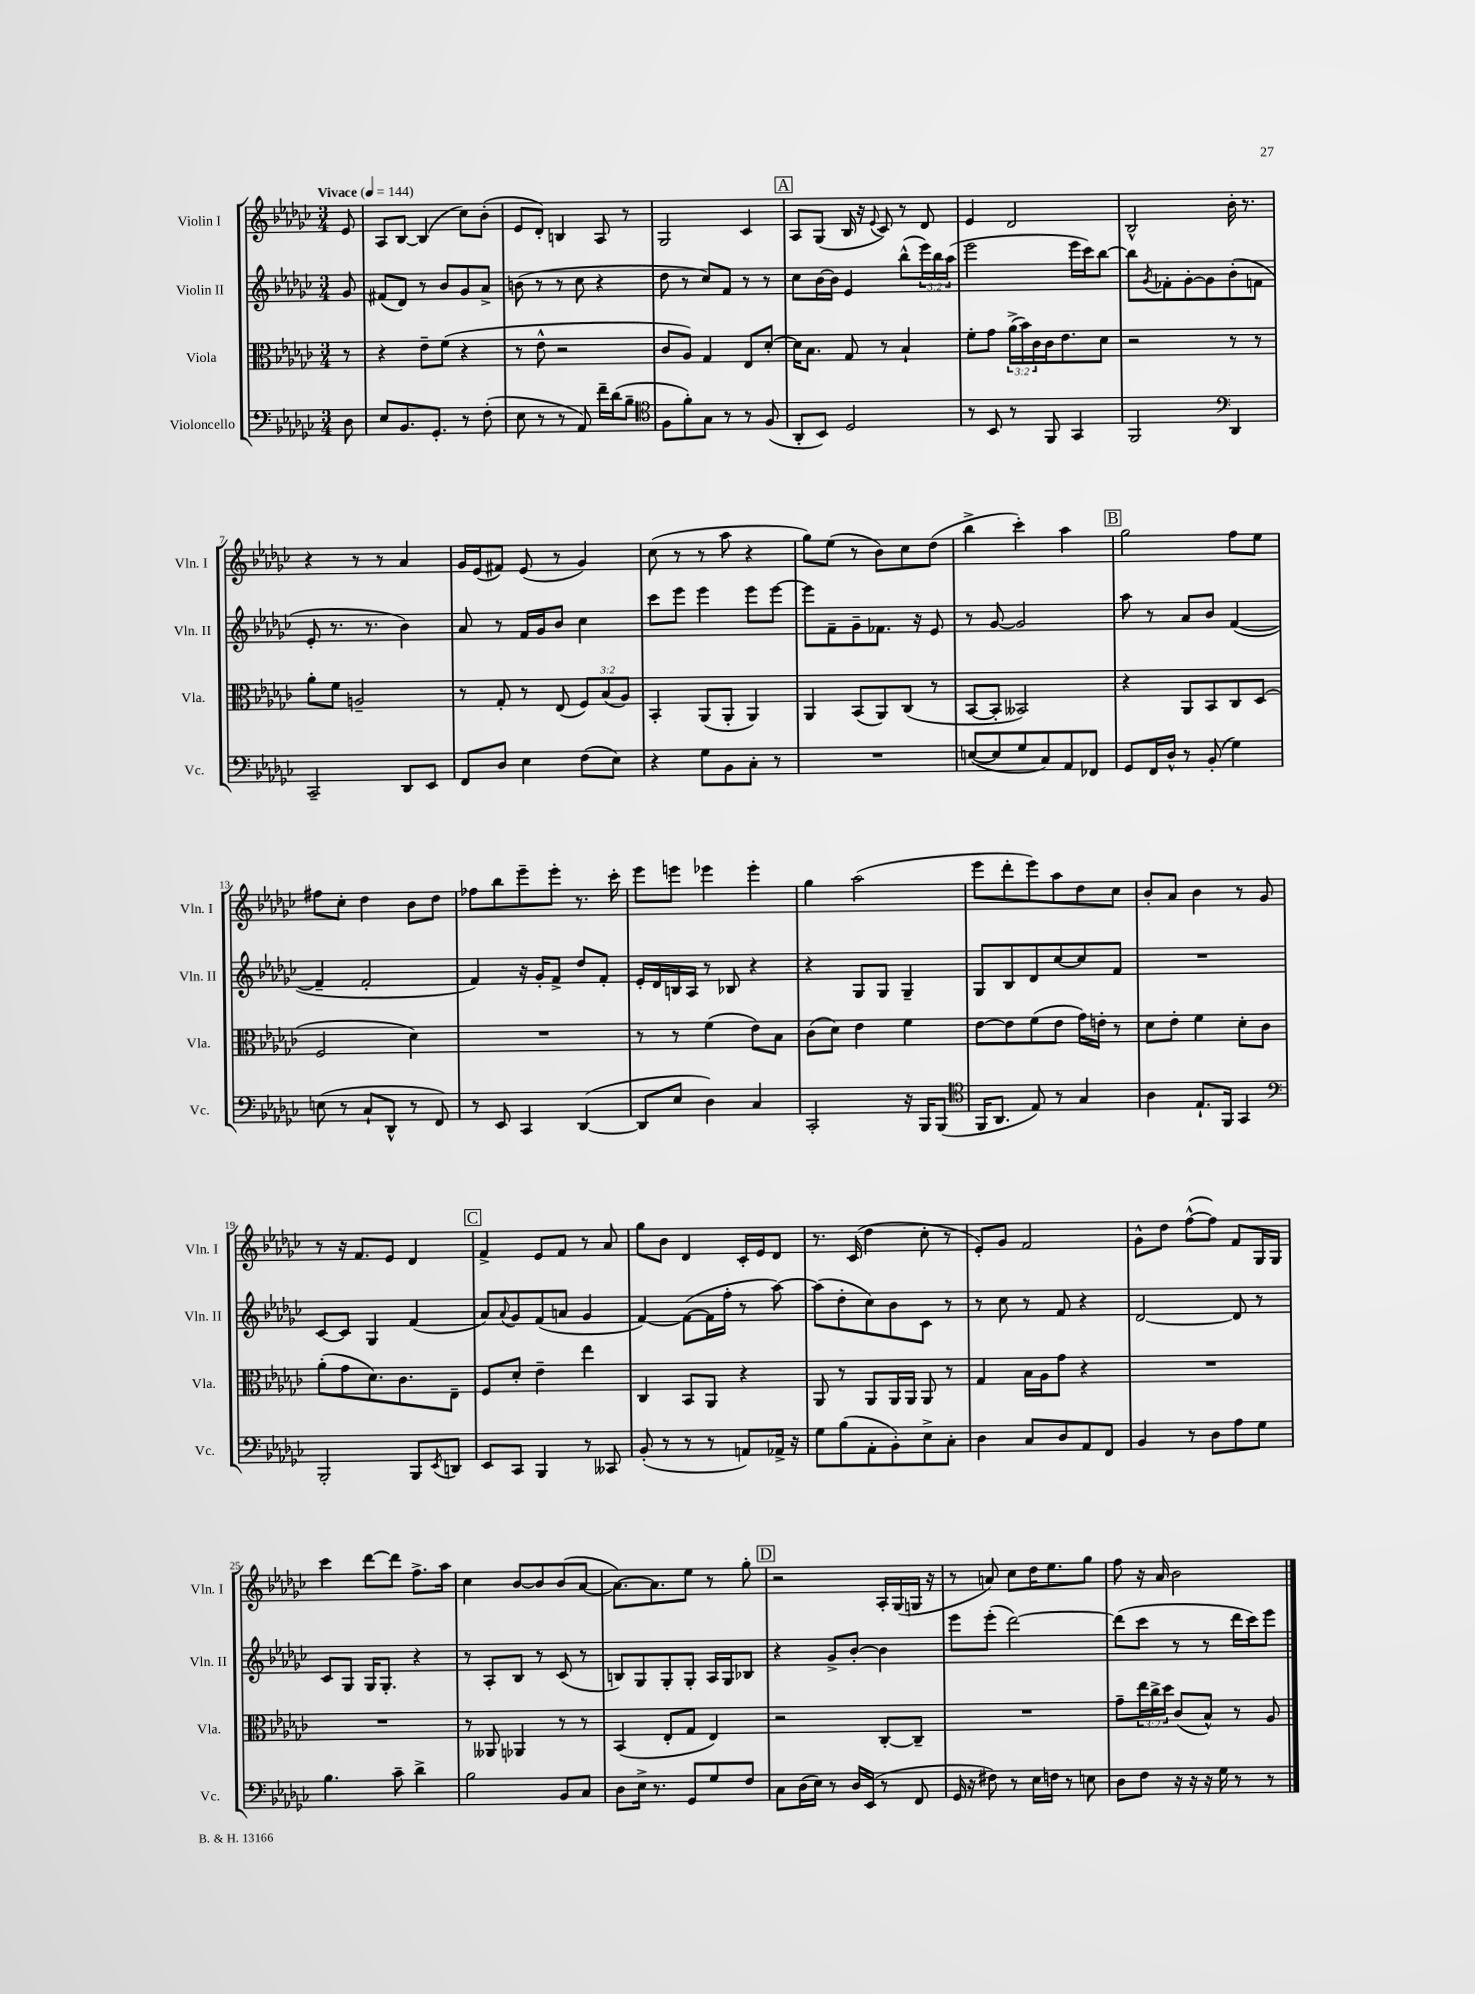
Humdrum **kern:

**kern	**kern	**kern	**kern
*staff4	*staff3	*staff2	*staff1
*clefF4	*clefC3	*clefG2	*clefG2
*k[b-e-a-d-g-c-]	*k[b-e-a-d-g-c-]	*k[b-e-a-d-g-c-]	*k[b-e-a-d-g-c-]
*M3/4	*M3/4	*M3/4	*M3/4
*MM144	*MM144	*MM144	*MM144
8D-	8r	8g-	8e-
=	=	=	=
8E-	4r	(8f#	8A-
8.BB-	.	8d-)	[8B-
.	8e-~	8r	(4B-]
8.GG-'	.	.	.
.	(8f	8b-	.
8r	4r	8g-	8cc-)
(8F'	.	8a-^	(8b-'
=	=	=	=
8E-	8r	(8b	8e-
8r	8e-^^	8r	8d-')
8r	2r	8r	4B
8AA-)	.	8cc-	.
16f~	.	4r	8A-
(16d-	.	.	.
8B-~	.	.	8r
=	=	=	=
*clefC4	*	*	*
8F	8c-	8dd-	2G-
8f')	8A-)	8r	.
8G-	4G-	8cc-)	.
8r	.	8f	.
8r	8E-	8r	4c-
(8F	[8d-'	8r	.
=	=	=	=
8AA-'	16d-]	8cc-	8A-
.	8.B-	.	.
8BB-)	.	[16b-	(8G-
.	.	16b-]	.
2D-	8G-	4e-	16B-
.	.	.	16r
.	.	.	8qqe-
.	8r	.	8c-)
.	4B-`	(8bb-^^	8r
.	.	24eee-)	8d-
.	.	24bb-	.
.	.	(24aa-	.
=	=	=	=
8r	8f'	2eee-	4e-
8BB-	8g-	.	.
8r	(24a-^	.	2d-
.	24b-)	.	.
.	24c-	.	.
8FF	16c-	.	.
.	8.e-	.	.
4GG-	.	16eee-	.
.	.	16ccc-)	.
.	8d-	[8bb-	.
=	=	=	=
2FF	2r	8bb-]	2B-^^
.	.	8qg-	.
.	.	8f-'	.
.	.	[8g-'	.
.	.	8g-]	.
*clefF4	*	*	*
4DD-	8r	(8b-'	16b-'
.	.	.	8.r
.	8r	8f	.
=	=	=	=
2CC-~	8a-'	8e-'	4r
.	8f	8.r	.
.	2A~	.	8r
.	.	8.r	.
.	.	.	8r
8DD-	.	4b-)	4a-
8EE-	.	.	.
=	=	=	=
8FF	8r	8a-	16g-
.	.	.	(16e-
8D-	8G-'	8r	8f#)
4E-	8r	16f	(8e-
.	.	16g-	.
.	(8E-	8b-	8r
(8F	12F)	4cc-	4g-)
.	(12B-	.	.
8E-)	.	.	.
.	12A-)	.	.
=	=	=	=
4r	4BB-'	8ccc-	(8cc-
.	.	8eee-	8r
8G-	(8AA-	4eee-	8r
8BB-	8AA-'	.	8aa-
8C-'	4AA-)	8eee-	4r
8r	.	[8eee-	.
=	=	=	=
2.r	4AA-	8eee-]	8gg-)
.	.	8f~	(8ee-
.	(8BB-	8g-~	8r
.	8AA-)	8.f-	8b-)
.	(8C-	.	8cc-
.	.	16r	.
.	8r	8e-	(8dd-
=	=	=	=
([8E	[8BB-	8r	4bb-^
8E]	8BB-']	[8g-	.
8G-	2BB--)	2g-]	4ccc-')
8C-)	.	.	.
8AA-	.	.	4aa-
8FF-	.	.	.
=	=	=	=
8GG-	4r	8aa-	2gg-
16FF	.	8r	.
16D-^^	.	.	.
8r	8AA-	8a-	.
(8BB-'	8BB-	8b-	.
4G-)	8C-	([4f	8ff
.	(8D-	.	8ee-
=	=	=	=
(8E	2F	4f~]	8ff#
8r	.	.	8cc-'
8C-`	.	2f'	4dd-
8DD-^^	.	.	.
8r	4d-)	.	8b-
8FF)	.	.	8dd-
=	=	=	=
8r	2.r	4f)	8ff-
8EE-	.	.	8bb-
4CC-	.	16r	8eee-~
.	.	16g-'	.
.	.	8f^	8eee-'
([4DD-	.	8dd-	8.r
.	.	8f'	.
.	.	.	16ccc-'
=	=	=	=
8DD-]	8r	16e-'	8eee-
.	.	16d-	.
8E-	8r	16B	8eee
.	.	16A-	.
4D-)	(4f	8r	4eee-
.	.	8B-	.
4C-	8e-)	4r	4eee-'
.	8B-	.	.
=	=	=	=
2CC-'	(8c-	4r	4gg-
.	8d-)	.	.
.	4e-	8G-	(2aa-
.	.	8G-	.
16r	4f	4G-~	.
16BBB-	.	.	.
(8BBB-	.	.	.
=	=	=	=
*clefC4	*	*	*
16FF	[8e-	8G-	8eee-
8.AA-	.	.	.
.	8e-]	8B-	8ddd-'
8E-)	(8f	8d-	8eee-)
8r	8e-	[8cc-	8aa-
4G-	16g-)	8cc-]	8dd-
.	16e'	.	.
.	8r	8f	8cc-
=	=	=	=
4A-	8d-	2.r	8b-'
.	8e-'	.	8a-
8.E-`	4f	.	4b-
16FF	.	.	.
4GG-	8d-'	.	8r
.	8c-	.	8g-
=	=	=	=
*clefF4	*	*	*
2BBB-'	(8a-'	[8c-	8r
.	8g-	8c-]	16r
.	.	.	8.f
.	8.d-)	4G-	.
.	.	.	8e-
.	8.c-	.	.
8BBB-	.	(4f	4d-
8qEE-	.	.	.
8DD	8E-~	.	.
=	=	=	=
8EE-	8F	8a-)	4f^
.	.	8qqa-	.
8CC-	8d-'	8g-	.
4BBB-	4e-~	(8f	8e-
.	.	8a	8f
8r	4ee-	4g-	8r
8CC--	.	.	8a-
=	=	=	=
(8BB-'	4C-	[4f)	8gg-
8r	.	.	8b-
8r	8BB-	(8f_	4d-
8r	8AA-	16f]	.
.	.	16ff'	.
8AA)	4r	8r	16c-'
.	.	.	16e-
16AA-^	.	[8aa-)	8d-
16r	.	.	.
=	=	=	=
8G-	8AA-	(8aa-]	8.r
(8B-	8r	8dd-'	.
.	.	.	(16c-
8AA-'	8AA-	8cc-)	4dd-
8BB-')	16AA-	8b-	.
.	16AA-	.	.
8E-^	8AA-	8c-	8cc-'
8C-'	8r	8r	8r
=	=	=	=
4D-	4G-	8r	8e-')
.	.	8cc-	8g-
8C-	16B-	8r	2f
.	16A-	.	.
8D-	8g-	8f	.
8AA-	4r	4r	.
8FF	.	.	.
=	=	=	=
4BB-	2.r	[2d-	8g-^^
.	.	.	8dd-
8r	.	.	([8ff^^
8D-	.	.	8ff])
8A-	.	8d-]	8f
8G-	.	8r	16G-
.	.	.	16G-
=	=	=	=
4.B-	2.r	8c-	4ccc-
.	.	8G-	.
.	.	16G-	[8ddd-
.	.	8.G-'	.
8c-~	.	.	8ddd-]
4d-^	.	4r	8.ff^
.	.	.	16aa-
=	=	=	=
2B-	8r	8r	4cc-
.	8AA--	8A-'	.
.	4AA-	8B-	[8b-
.	.	8r	8b-]
8BB-	8r	(8c-	(8b-
8C-	8r	8r	[8a-
=	=	=	=
8D-	(4BB-	8B)	8.a-_)
16E-^	.	8G-	.
8.r	.	.	8.a-]
.	8E-'	8G-'	.
8GG-	8G-	8G-'	8ee-
8G-	4E-)	16A-	8r
.	.	16G-	.
8F	.	8B-	8gg-'
=	=	=	=
8C-	2r	4r	2r
(16D-	.	.	.
16E-)	.	.	.
8r	.	8g-^	.
16D-	.	[8b-'	.
(16EE-	.	.	.
8r	[8C-'	4b-]	16A-'
.	.	.	(16G-
8FF	8C-~]	.	16G
.	.	.	16r
=	=	=	=
16GG-	2.r	8eee-	8r
16r	.	.	.
8F#)	.	(8eee-'	8a)
8r	.	[2ddd-)	8cc-
16E-	.	.	16dd-
16F	.	.	8.ee-
8r	.	.	.
8E	.	.	8gg-
=	=	=	=
8D-	8g-~	(8ddd-]	8ff
8F	24ee-	8ccc-	16r
.	24cc-^	.	.
.	.	.	16a-
.	24dd-	.	.
16r	(8c-	8r	2b-
16r	.	.	.
16r	8B-^^)	8r	.
16G-	.	.	.
8r	8r	16ddd-	.
.	.	16ccc-)	.
8r	8A-	8eee-	.
==	==	==	==
*-	*-	*-	*-
